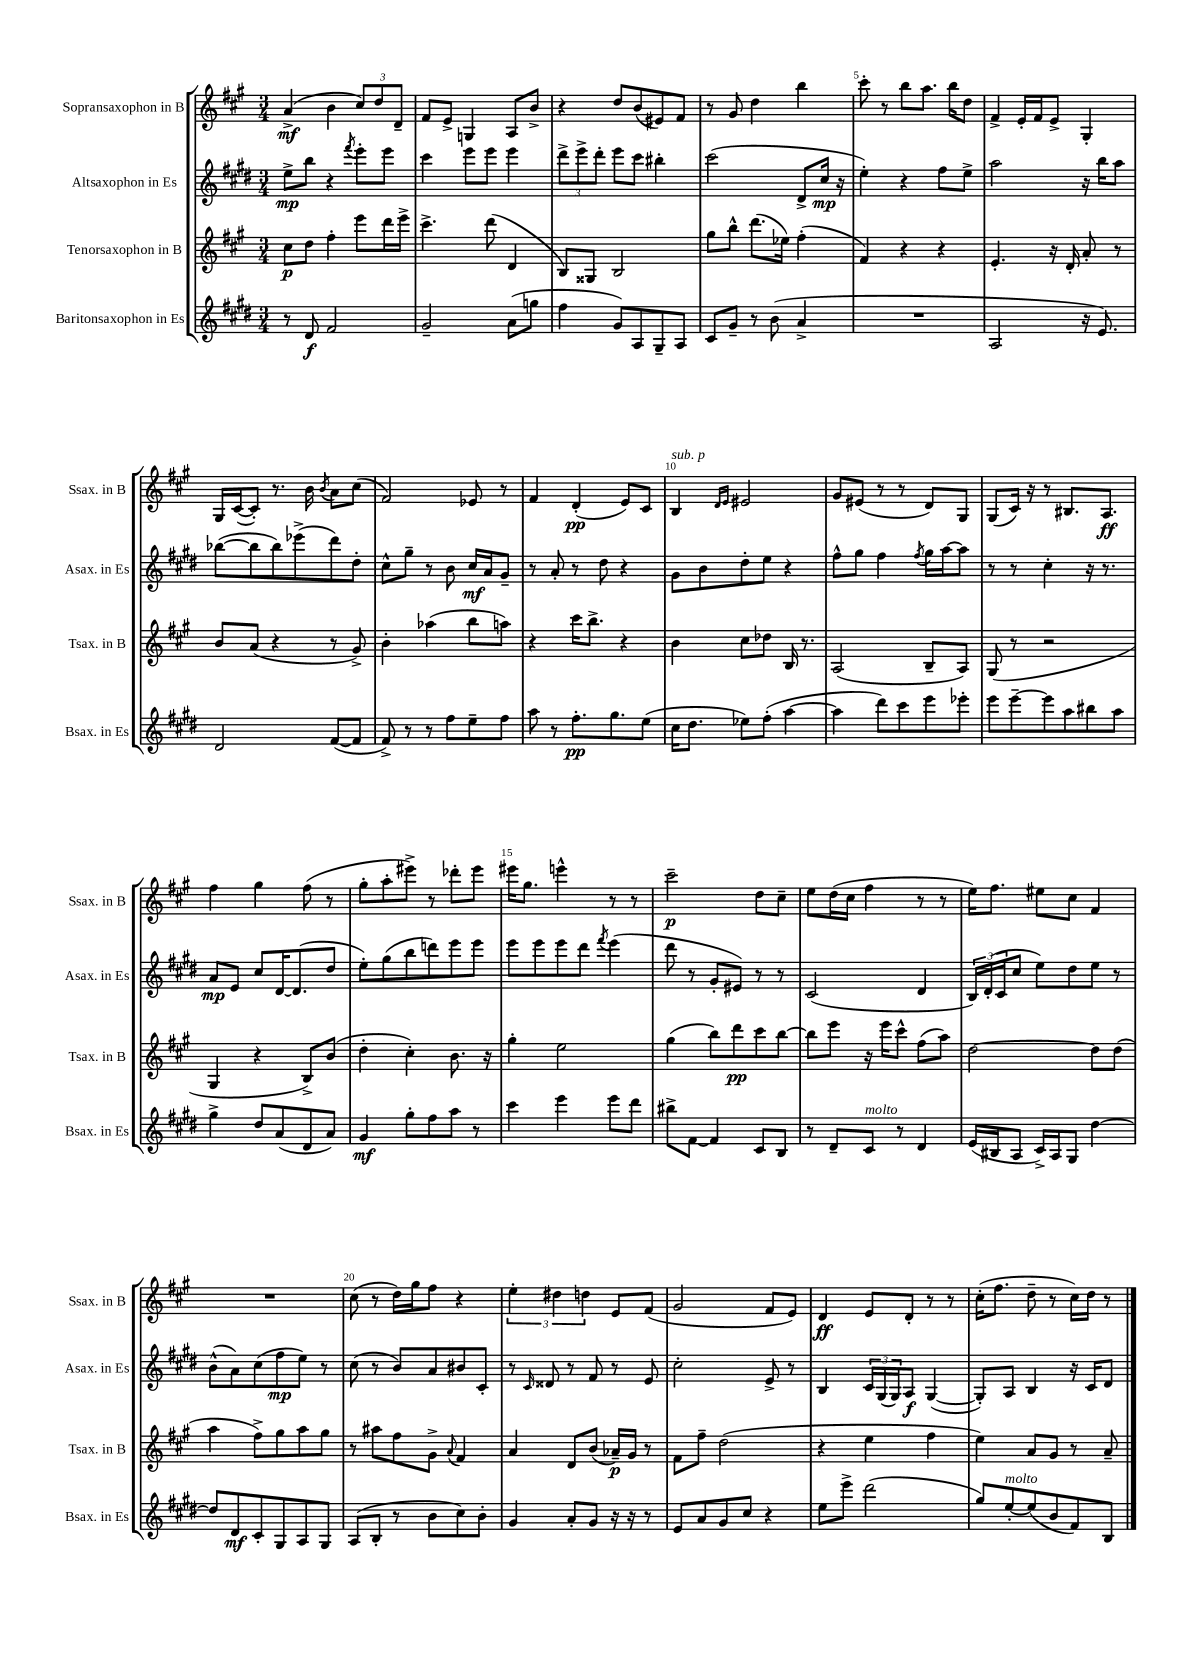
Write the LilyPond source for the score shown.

<<
\new StaffGroup <<
\new Staff = "s0" \with { instrumentName = "Sopransaxophon in B" shortInstrumentName = "Ssax. in B" } {
    \clef treble \key a \major \numericTimeSignature \time 3/4
    a'4->\mf( b'4 \tuplet 3/2 { cis''8) d''8 d'8-- } |
    fis'8 e'8-> g4 a8 b'8-> |
    r4 d''8 b'8( eis'8) fis'8 |
    r8 gis'8 d''4 b''4 |
    cis'''8-. r8 b''8 a''8. b''16 d''8 |
    fis'4-> e'16-. fis'16 e'8-> gis4-. |
    gis16 cis'16~( cis'8-.) r8. b'16 \acciaccatura { b'8 } a'8 cis''8( |
    fis'2) ees'8 r8 |
    fis'4 d'4-.\pp( e'8) cis'8 |
    b4^\markup { \italic "sub. p" } \grace { d'16 e'16 } eis'2 |
    gis'8 eis'8( r8 r8 d'8) gis8 |
    gis8( cis'16) r16 r8 bis8. a8.\ff |
    fis''4 gis''4 fis''8( r8 |
    gis''8-. a''8-. eis'''8->) r8 des'''8-. eis'''8 |
    eis'''16 gis''8. e'''4-^ r8 r8 |
    cis'''2--\p d''8 cis''8-- |
    e''8 d''16( cis''16 fis''4 r8 r8 |
    e''16) fis''8. eis''8 cis''8 fis'4 |
    R2. |
    cis''8( r8 d''16) gis''16 fis''8 r4 |
    \tuplet 3/2 { e''4-. dis''4 d''4 } e'8 fis'8( |
    gis'2 fis'8 e'8) |
    d'4\ff e'8 d'8-. r8 r8 |
    cis''16-.( fis''8. d''8-- r8 cis''16) d''16 r8 \bar "|." |
}
\new Staff = "s1" \with { instrumentName = "Altsaxophon in Es" shortInstrumentName = "Asax. in Es" } {
    \clef treble \key e \major \numericTimeSignature \time 3/4
    e''8->\mp b''8 r4 \acciaccatura { fis'''8 } e'''8-. e'''8 |
    cis'''4 e'''8 e'''8 e'''4 |
    \tuplet 3/2 { dis'''8-> e'''8-> dis'''8-. } e'''8 cis'''8 bis''4-. |
    cis'''2( dis'8-> cis''16\mp r16 |
    e''4-.) r4 fis''8 e''8-> |
    a''2 r16 b''16 a''8 |
    bes''8~( bes''8 bes''8) ees'''8->( dis'''8) dis''8-. |
    cis''8-^ gis''8-- r8 b'8 cis''16\mf a'16 gis'8-- |
    r8 a'8-. r8 dis''8 r4 |
    gis'8 b'8 dis''8-. e''8 r4 |
    fis''8-^ gis''8 fis''4 \acciaccatura { fis''8 } gis''16 a''16~ a''8 |
    r8 r8 cis''4-. r16 r8. |
    a'8\mp e'8 cis''8 dis'16~ dis'8.( dis''8 |
    e''8-.) gis''8( b''8 d'''8) e'''8 e'''8 |
    e'''8 e'''8 e'''8 dis'''8 \acciaccatura { fis'''8 } e'''4( |
    dis'''8 r8 gis'8-. eis'8) r8 r8 |
    cis'2( dis'4 |
    \tuplet 3/2 { b16) dis'16-.( cis'16 } cis''8 e''8) dis''8 e''8 r8 |
    b'8-^( a'8) cis''8( fis''8\mp e''8) r8 |
    cis''8( r8 b'8) a'8 bis'8 cis'8-. |
    r8 \grace { cis'16 } disis'8 r8 fis'8 r8 e'8 |
    cis''2-. e'8-> r8 |
    b4 \tuplet 3/2 { cis'16 gis16( gis16) } a8\f gis4~( |
    gis8-.) a8 b4 r16 cis'16 dis'8 \bar "|." |
}
\new Staff = "s2" \with { instrumentName = "Tenorsaxophon in B" shortInstrumentName = "Tsax. in B" } {
    \clef treble \key a \major \numericTimeSignature \time 3/4
    cis''8\p d''8 fis''4-. e'''8 d'''16 e'''16-> |
    cis'''4.-> d'''8( d'4 |
    b8) gisis8 b2 |
    gis''8 b''8-^ d'''8.( ees''16) fis''4-.( |
    fis'4) r4 r4 |
    e'4.-. r16 d'16-. a'8-. r8 |
    b'8 a'8( r4 r8 gis'8->) |
    b'4-. aes''4( b''8 a''8) |
    r4 cis'''16 b''8.-> r4 |
    b'4 cis''8 des''8 b16 r8. |
    a2( b8-- a8) |
    gis8( r8 r2 |
    gis4 r4 b8->) b'8( |
    d''4-. cis''4-.) b'8. r16 |
    gis''4-. e''2 |
    gis''4( b''8) d'''8\pp cis'''8 b''8~ |
    b''8 e'''8 r16 e'''16 cis'''8-^ fis''8( a''8) |
    d''2~ d''8 d''8( |
    a''4 fis''8->) gis''8 a''8 gis''8 |
    r8 ais''8 fis''8 gis'8-> \appoggiatura { a'8 } fis'4 |
    a'4 d'8 b'8( aes'16--\p) gis'16 r8 |
    fis'8 fis''8-- d''2( |
    r4 e''4 fis''4 |
    e''4) a'8 gis'8 r8 a'8-- \bar "|." |
}
\new Staff = "s3" \with { instrumentName = "Baritonsaxophon in Es" shortInstrumentName = "Bsax. in Es" } {
    \clef treble \key e \major \numericTimeSignature \time 3/4
    r8 dis'8\f fis'2 |
    gis'2-- a'8( g''8 |
    fis''4 gis'8) a8 gis8-- a8 |
    cis'8 gis'8-- r8 b'8( a'4-> |
    R2. |
    a2 r16 e'8.) |
    dis'2 fis'8~( fis'8 |
    fis'8->) r8 r8 fis''8 e''8-- fis''8 |
    a''8 r8 fis''8.-.\pp gis''8. e''8( |
    cis''16 dis''8. ees''8) fis''8-.( a''4~ |
    a''4 dis'''8) cis'''8 e'''8 ees'''8-. |
    e'''8 e'''8~-- e'''8 a''8 bis''8 a''8 |
    gis''4-> dis''8 a'8( dis'8 a'8) |
    gis'4\mf gis''8-. fis''8 a''8 r8 |
    cis'''4 e'''4 e'''8 dis'''8 |
    bis''8-> fis'8~ fis'4 cis'8 b8 |
    r8 dis'8-- cis'8^\markup { \italic "molto" } r8 dis'4 |
    e'16( bis16 a8 cis'16->) a16 gis8 dis''4~ |
    dis''8 dis'8\mf cis'8-. gis8 a8 gis8 |
    a8( b8-. r8 b'8 cis''8) b'8-. |
    gis'4 a'8-. gis'8 r16 r16 r8 |
    e'8 a'8 gis'8 cis''8 r4 |
    e''8 e'''8-> dis'''2( |
    gis''8) e''8~-.^\markup { \italic "molto" } e''8( b'8 fis'8) b8 \bar "|." |
}
>>
>>
\layout { \context { \Score \override BarNumber.break-visibility = ##(#f #t #t) barNumberVisibility = #(every-nth-bar-number-visible 5) } }
